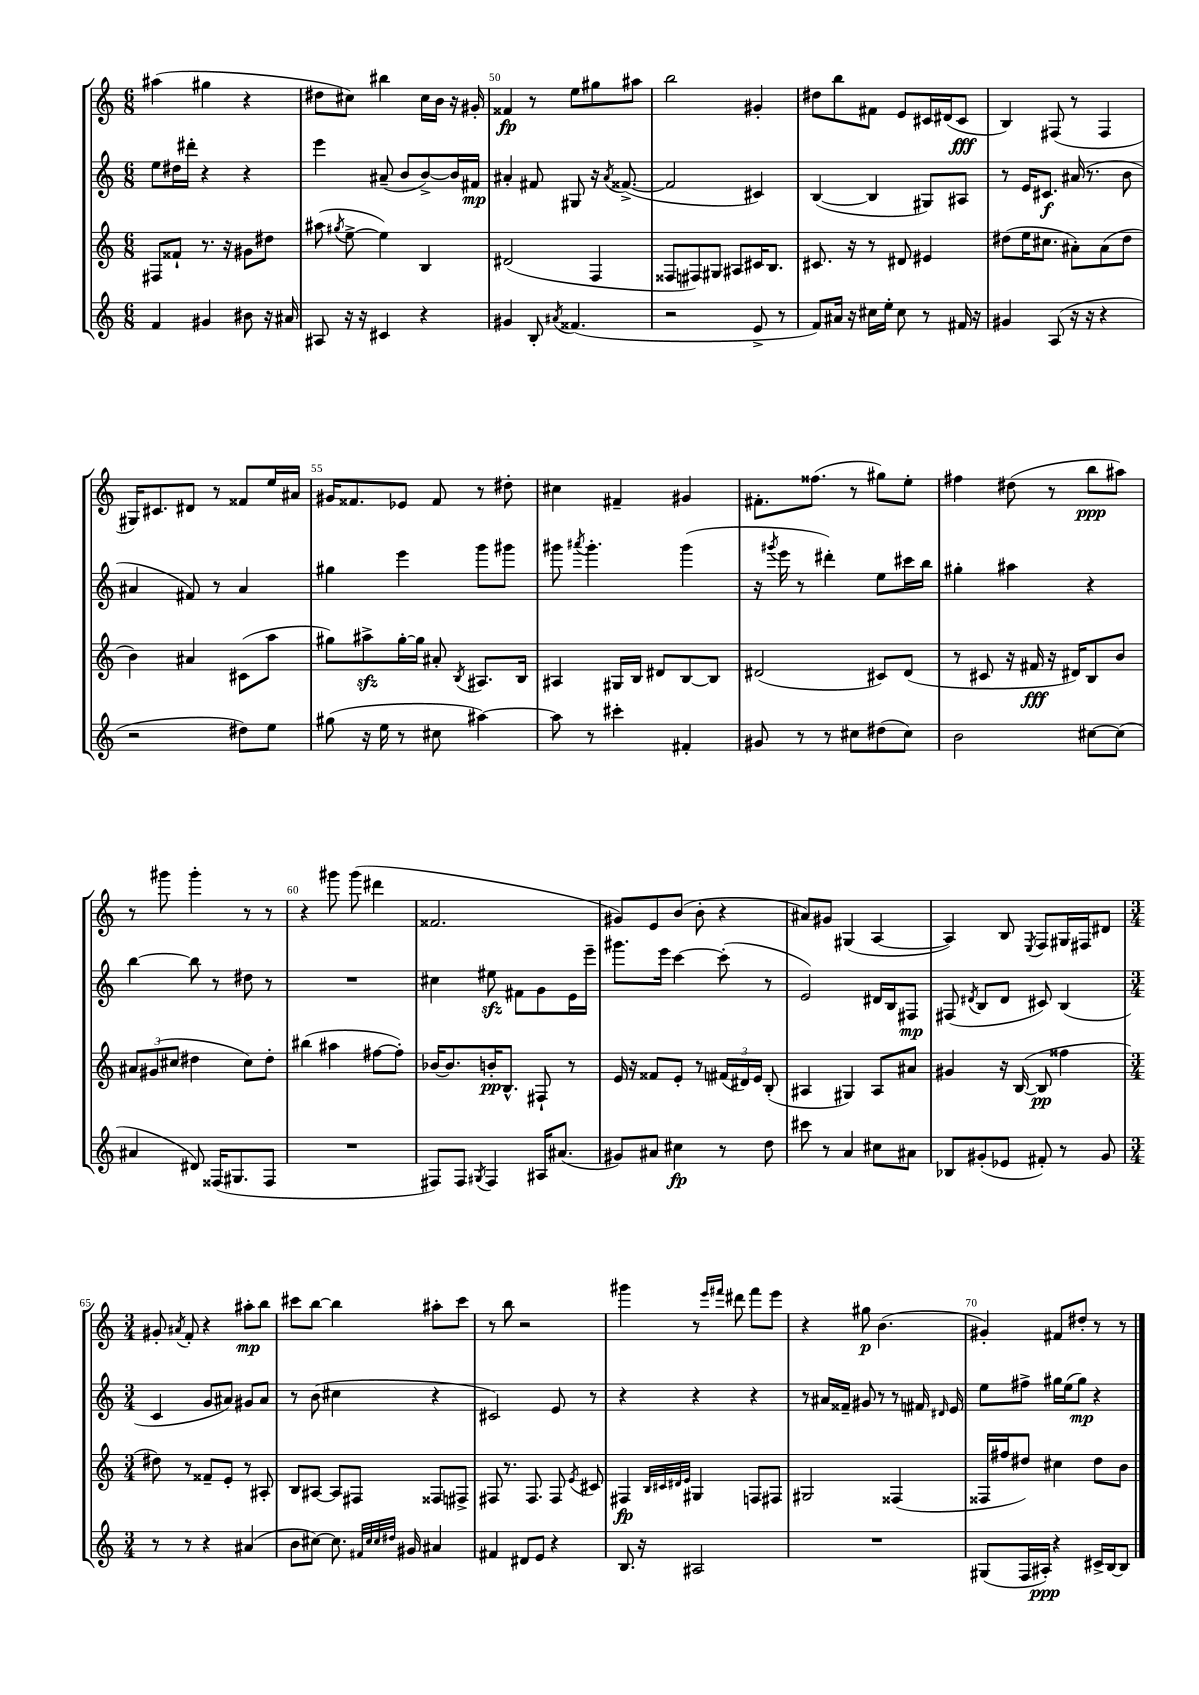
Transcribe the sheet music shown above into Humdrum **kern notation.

**kern	**dynam	**kern	**dynam	**kern	**dynam	**kern	**dynam
*part4	*part4	*part3	*part3	*part2	*part2	*part1	*part1
*staff4	*staff4	*staff3	*staff3	*staff2	*staff2	*staff1	*staff1
*clefG2	*	*clefG2	*	*clefG2	*	*clefG2	*
*k[]	*	*k[]	*	*k[]	*	*k[]	*
*M6/8	*	*M6/8	*	*M6/8	*	*M6/8	*
=48	=48	=48	=48	=48	=48	=48	=48
4f/	.	8F#X/L	.	8ee\L	.	(4aa#X\	.
.	.	8f##X`/J	.	16dd#X\L	.	.	.
.	.	.	.	16ddd#X'\JJ	.	.	.
4g#X/	.	8.r	.	4r	.	4gg#X\	.
.	.	16r	.	.	.	.	.
8b#X\	.	8g#X\L	.	4r	.	4r	.
16r	.	8dd#X\J	.	.	.	.	.
16a#X/	.	.	.	.	.	.	.
=49	=49	=49	=49	=49	=49	=49	=49
8A#X/	.	(8aa#X\	.	4eee\	.	8dd#X\L	.
.	.	8qgg#X/	.	.	.	.	.
16r	.	[8ee^\	.	.	.	8cc#X\J)	.
16r	.	.	.	.	.	.	.
4c#X/	.	4ee\])	.	(8a#X~/	.	4bb#X\	.
.	.	.	.	8b/L	.	.	.
4r	.	4B/	.	[8b^/)	.	16cc#\LL	.
.	.	.	.	.	.	16b\JJ	.
.	.	.	.	16b/L]	.	16r	.
.	.	.	.	16f#X/JJ	mp	16g#X'/	.
=50	=50	=50	=50	=50	=50	=50	=50
4g#X/	.	(2d#X/	.	4a#X'/	.	4f##X/	fp
8B'/	.	.	.	8f#X/	.	8r	.
8qa#X/	.	.	.	.	.	.	.
(4.f##X/	.	.	.	8G#X/	.	8ee\L	.
.	.	4F/	.	16r	.	8gg#X\	.
.	.	.	.	8qa#/	.	.	.
.	.	.	.	([8.f##X^/	.	.	.
.	.	.	.	.	.	8aa#X\J	.
=51	=51	=51	=51	=51	=51	=51	=51
2r	.	8F##X/L	.	2f##/]	.	2bb\	.
.	.	8F#X/)	.	.	.	.	.
.	.	8G#X/J	.	.	.	.	.
.	.	8A#X/L	.	.	.	.	.
8e^/	.	16c#X/K	.	4c#X/)	.	4g#X'/	.
.	.	8.B/J	.	.	.	.	.
8r	.	.	.	.	.	.	.
=52	=52	=52	=52	=52	=52	=52	=52
8f/L)	.	8.c#X/	.	([4B/	.	8dd#X\L	.
16a#X/Jk	.	.	.	.	.	8bb\	.
16r	.	16r	.	.	.	.	.
16cc#X\LL	.	8r	.	4B/]	.	8f#X\J	.
16ee'\JJ	.	.	.	.	.	.	.
8cc#\	.	8d#X/	.	.	.	8e/L	.
8r	.	4e#X/	.	8G#X/L)	.	16c#X/L	.
.	.	.	.	.	.	(16d#X/J	.
16f#X/	.	.	.	8A#X/J	.	8c#/J	fff
16r	.	.	.	.	.	.	.
=53	=53	=53	=53	=53	=53	=53	=53
4g#X/	.	(8dd#X\L	.	8r	.	4B/)	.
.	.	16ee\K	.	16e/KL	.	.	.
.	.	8.cc#X\J	.	8.c#X/J	f	.	.
(8A/	.	.	.	.	.	(8F#X/	.
16r	.	8a#X'\L)	.	(16a#X/	.	8r	.
16r	.	.	.	8.r	.	.	.
4r	.	(8a#\	.	.	.	4F#/	.
.	.	8dd#\J	.	8b\	.	.	.
!!LO:LB:g=z
=54	=54	=54	=54	=54	=54	=54	=54
2r	.	4b\)	.	4a#X/	.	16G#X/KL)	.
.	.	.	.	.	.	8.c#X/	.
.	.	4a#X/	.	8f#X/)	.	8d#X/J	.
.	.	.	.	8r	.	8r	.
8dd#X\L)	.	(8c#X\L	.	4a#/	.	8f##X/L	.
8ee\J	.	8aa\J	.	.	.	16ee/L	.
.	.	.	.	.	.	16a#X/JJ	.
=55	=55	=55	=55	=55	=55	=55	=55
(8gg#X\	.	8gg#X\L)	.	4gg#X\	.	16g#X/KL	.
.	.	.	.	.	.	8.f##X/	.
16r	.	8aa#Xzz^\	.	.	.	.	.
16ee\	.	.	.	.	.	.	.
8r	.	[16gg#'\L	.	4eee\	.	8e-X/J	.
.	.	16gg#\JJ]	.	.	.	.	.
8cc#X\	.	8a#X'/	.	.	.	8f##/	.
.	.	8qB/	.	.	.	.	.
[4aa#X\)	.	8.A#X/L	.	8ggg\L	.	8r	.
.	.	.	.	8ggg#X\J	.	8dd#X'\	.
.	.	16B/Jk	.	.	.	.	.
=56	=56	=56	=56	=56	=56	=56	=56
8aa#\]	.	4A#X/	.	8ggg#X\	.	4cc#X\	.
.	.	.	.	8qaaa#X/	.	.	.
8r	.	.	.	4.ggg#'\	.	.	.
4ccc#X'\	.	16G#X/LL	.	.	.	4f#X~/	.
.	.	16B/JJ	.	.	.	.	.
.	.	8d#X/L	.	.	.	.	.
4f#X'/	.	[8B/	.	(4ggg#\	.	4g#X/	.
.	.	8B/J]	.	.	.	.	.
=57	=57	=57	=57	=57	=57	=57	=57
8g#X/	.	(2d#X/	.	16r	.	8.f#X'\L	.
.	.	.	.	8qggg#X/	.	.	.
.	.	.	.	16eee\	.	.	.
8r	.	.	.	8r	.	.	.
.	.	.	.	.	.	(8.ff##X\J	.
8r	.	.	.	4ddd#X'\)	.	.	.
8cc#X\L	.	.	.	.	.	8r	.
(8dd#X\	.	8c#X/L)	.	8ee\L	.	8gg#X\L)	.
8cc#\J)	.	(8d#/J	.	16ccc#X\L	.	8ee'\J	.
.	.	.	.	16bb\JJ	.	.	.
=58	=58	=58	=58	=58	=58	=58	=58
2b\	.	8r	.	4gg#X'\	.	4ff#X\	.
.	.	8c#X/	.	.	.	.	.
.	.	16r	.	4aa#X\	.	(8dd#X\	.
.	.	16f#X/	fff	.	.	.	.
.	.	16r	.	.	.	8r	.
.	.	16d#X/KL)	.	.	.	.	.
[8cc#X\L	.	8B/	.	4r	.	8bb\L	ppp
(8cc#\J]	.	8b/J	.	.	.	8aa#X\J)	.
!!LO:LB:g=z
=59	=59	=59	=59	=59	=59	=59	=59
4a#X/	.	12a#X/L	.	[4bb\	.	8r	.
.	.	(12g#X/	.	.	.	.	.
.	.	.	.	.	.	8ggg#X\	.
.	.	12cc#X/J	.	.	.	.	.
8d#X/)	.	4dd#X\	.	8bb\]	.	4ggg#'\	.
(16F##X/KL	.	.	.	8r	.	.	.
8.G#X/	.	.	.	.	.	.	.
.	.	8cc#\L)	.	8dd#X\	.	8r	.
8F##/J	.	8dd#'\J	.	8r	.	8r	.
=60	=60	=60	=60	=60	=60	=60	=60
2.r	.	(4bb#X\	.	2.r	.	4r	.
.	.	4aa#X\	.	.	.	8ggg#X\	.
.	.	.	.	.	.	(8ggg#\	.
.	.	[8ff#X\L	.	.	.	4ddd#X\	.
.	.	8ff#'\J])	.	.	.	.	.
=61	=61	=61	=61	=61	=61	=61	=61
8F#X/L)	.	[16b-X/KL	.	4cc#X\	.	2.f##X/	.
.	.	8.b-/]	.	.	.	.	.
8F#/J	.	.	.	.	.	.	.
8qG#X/	.	.	.	.	.	.	.
4F#/	.	16bn'/K	pp	8ee#Xzz\	.	.	.
.	.	8.B^^/J	.	.	.	.	.
.	.	.	.	8f#X\L	.	.	.
16A#X/KL	.	8F#X`/	.	8g\	.	.	.
(8.a#X/J	.	.	.	.	.	.	.
.	.	8r	.	16e\L	.	.	.
.	.	.	.	16eee~\JJ	.	.	.
=62	=62	=62	=62	=62	=62	=62	=62
8g#X/L)	.	16e/	.	8.ggg#X\L	.	8g#X/L)	.
.	.	16r	.	.	.	.	.
8a#X/J	.	8f##X/L	.	.	.	8e/	.
.	.	.	.	16eee\Jk	.	.	.
4cc#X\	fp	8e'/J	.	[4ccc\	.	(8b/J	.
.	.	8r	.	.	.	8b'\	.
8r	.	(24f#X/LL	.	(8ccc'\]	.	4r	.
.	.	24d#X/)	.	.	.	.	.
.	.	24e/JJ	.	.	.	.	.
8dd\	.	(8B'/	.	8r	.	.	.
=63	=63	=63	=63	=63	=63	=63	=63
8ccc#X\	.	4A#X/	.	2e/)	.	8a#X/L)	.
8r	.	.	.	.	.	8g#X/J	.
4a/	.	4G#X/)	.	.	.	(4G#X/	.
8cc#X\L	.	8A#/L	.	16d#X/LL	.	[4A/	.
.	.	.	.	16B/J	.	.	.
8a#X\J	.	8a#X/J	.	8F#X/J	mp	.	.
=64	=64	=64	=64	=64	=64	=64	=64
8B-X/L	.	4g#X/	.	(8F#X/	.	4A/])	.
.	.	.	.	8qd#X/	.	.	.
(8g#X'/	.	.	.	8B/L	.	.	.
8e-X/J	.	16r	.	8d#/J	.	8B/	.
.	.	([16B/	.	.	.	.	.
.	.	.	.	.	.	8qE/	.
8f#X'/)	.	8B/]	pp	8c#X/)	.	8F/L	.
8r	.	4ff##X\	.	(4B/	.	16G#X/L	.
.	.	.	.	.	.	16F#X/J	.
8g#/	.	.	.	.	.	8d#X/J	.
!!LO:LB:g=z
=65	=65	=65	=65	=65	=65	=65	=65
*M3/4	*	*M3/4	*	*M3/4	*	*M3/4	*
8r	.	8dd#X\)	.	4c/	.	8g#X'/	.
.	.	.	.	.	.	8qa#X/	.
8r	.	8r	.	.	.	8f'/	.
4r	.	8f##X~/L	.	8g/L	.	4r	.
.	.	8e'/J	.	8a#X/J)	.	.	.
(4a#X/	.	8r	.	8g#X/L	.	8aa#X'\L	mp
.	.	8A#X'/	.	8a#/J	.	8bb\J	.
=66	=66	=66	=66	=66	=66	=66	=66
8b\L	.	8B/L	.	8r	.	8ccc#X\L	.
[8cc#X\J)	.	[8A#X/J	.	(8b\	.	[8bb\J	.
8.cc#\]	.	8A#/L]	.	4cc#X\	.	4bb\]	.
.	.	8F#X/J	.	.	.	.	.
32qqf#X/LLL	.	.	.	.	.	.	.
32qqcc#/	.	.	.	.	.	.	.
32qqcc#/	.	.	.	.	.	.	.
32qqdd#X/JJJ	.	.	.	.	.	.	.
16g#X/	.	.	.	.	.	.	.
4a#X/	.	8F##X/L	.	4r	.	8aa#X'\L	.
.	.	8F#X^/J	.	.	.	8ccc#\J	.
=67	=67	=67	=67	=67	=67	=67	=67
4f#X/	.	8F#X/	.	2c#X/)	.	8r	.
.	.	8.r	.	.	.	8bb\	.
8d#X/L	.	.	.	.	.	2r	.
.	.	8.F#/	.	.	.	.	.
8e/J	.	.	.	.	.	.	.
4r	.	8F#/	.	8e/	.	.	.
.	.	8qe/	.	.	.	.	.
.	.	8c#X/	.	8r	.	.	.
=68	=68	=68	=68	=68	=68	=68	=68
8.B/	.	4F#X/	fp	4r	.	4ggg#X\	.
16r	.	.	.	.	.	.	.
.	.	32qqB/LLL	.	.	.	.	.
.	.	32qqc#X/	.	.	.	.	.
.	.	32qqd#X/	.	.	.	.	.
.	.	32qqe/JJJ	.	.	.	.	.
2A#X/	.	4G#X/	.	4r	.	8r	.
.	.	.	.	.	.	16qqeee/LL	.
.	.	.	.	.	.	16qqfff#X/JJ	.
.	.	.	.	.	.	8ddd#X\	.
.	.	8Fn/L	.	4r	.	8fff#\L	.
.	.	8F#X/J	.	.	.	8eee\J	.
=69	=69	=69	=69	=69	=69	=69	=69
2.r	.	2G#X/	.	8r	.	4r	.
.	.	.	.	16a#X/LL	.	.	.
.	.	.	.	16f##X~/JJ	.	.	.
.	.	.	.	8g#X/	.	8gg#X\	p
.	.	.	.	8r	.	(4.b\	.
.	.	(4F##X/	.	8r	.	.	.
.	.	.	.	16f#X/	.	.	.
.	.	.	.	16qqd#X/	.	.	.
.	.	.	.	16e/	.	.	.
=70	=70	=70	=70	=70	=70	=70	=70
(8G#X/L	.	16F##X/LL	.	8ee\L	.	4g#X'/)	.
.	.	16ff#X/J	.	.	.	.	.
16F/L	.	8dd#X/J)	.	8ff#X^\J	.	.	.
16A#X'/JJ)	ppp	.	.	.	.	.	.
4r	.	4cc#X\	.	16gg#X\LL	.	8f#X/L	.
.	.	.	.	(16ee\J	.	.	.
.	.	.	.	8gg#\J)	mp	8dd#X'/J	.
16c#X^/LL	.	8dd#\L	.	4r	.	8r	.
[16B/J	.	.	.	.	.	.	.
8B/J]	.	8b\J	.	.	.	8r	.
==	==	==	==	==	==	==	==
*-	*-	*-	*-	*-	*-	*-	*-
